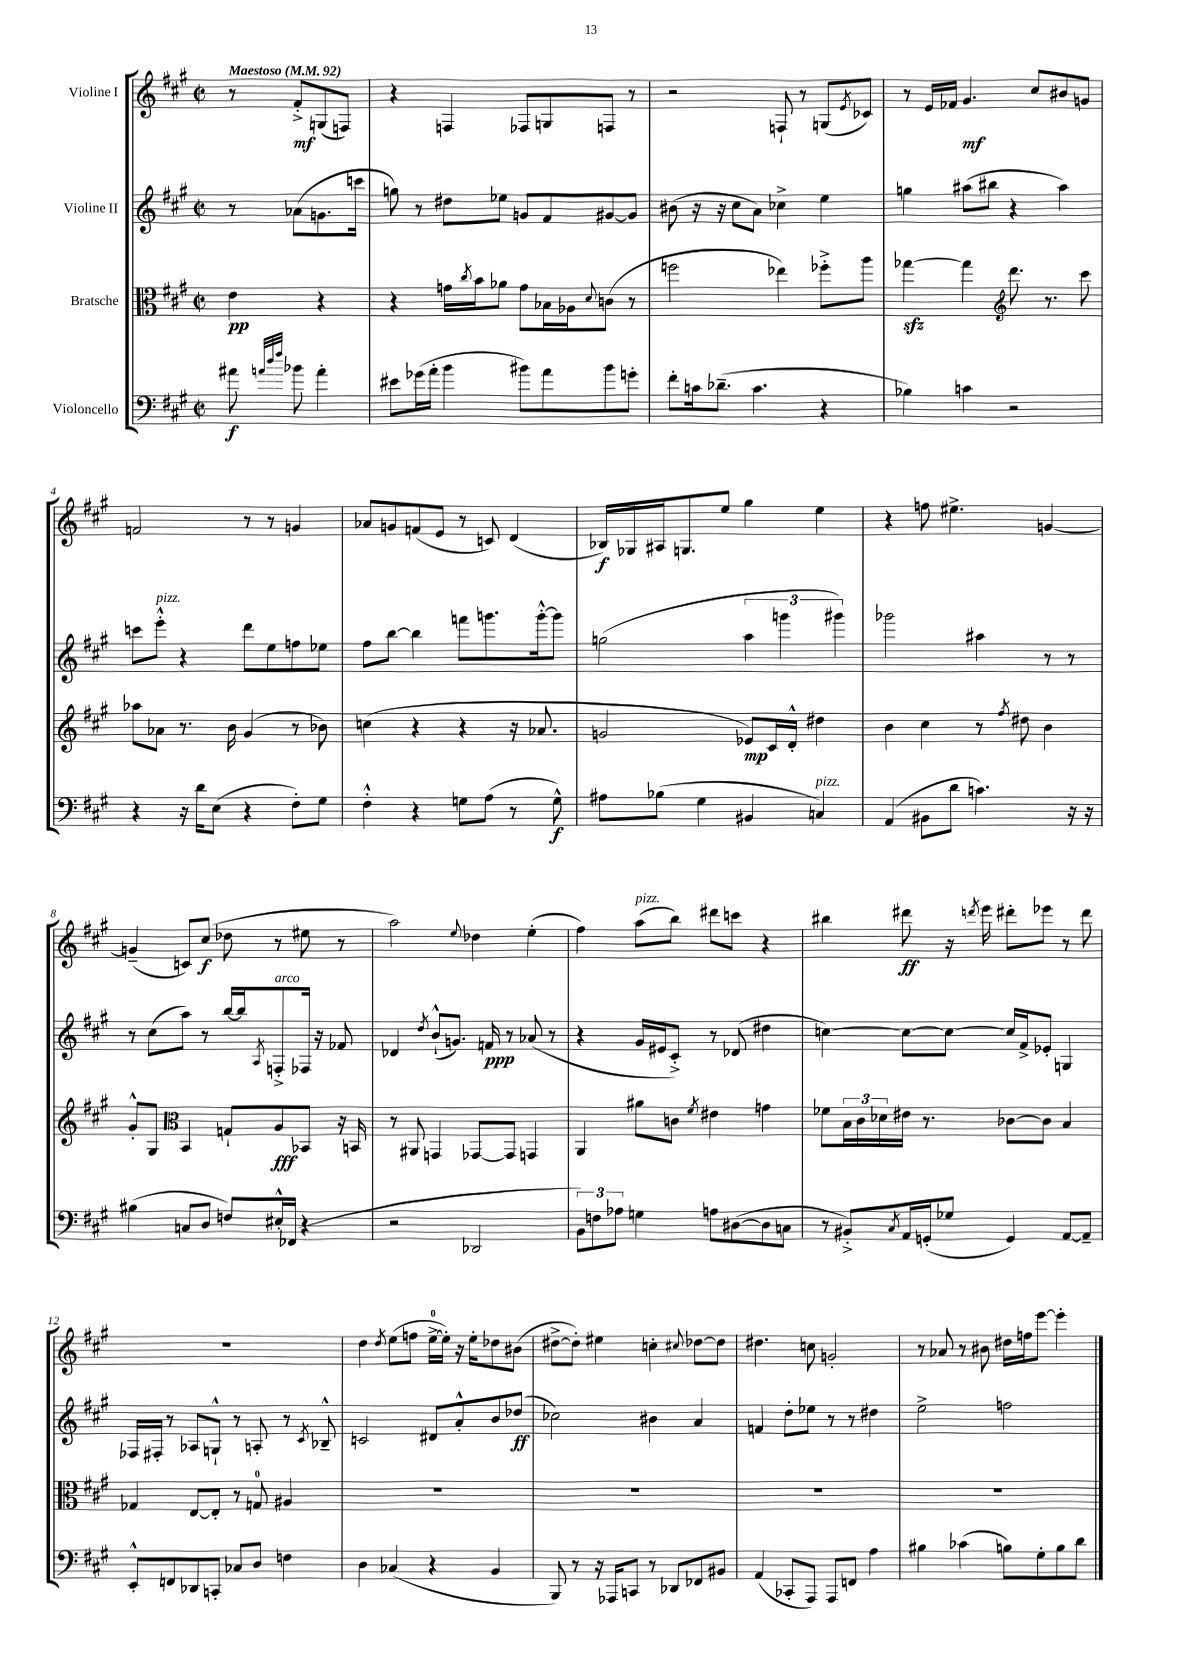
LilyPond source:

<<
\new StaffGroup <<
\new Staff = "s0" \with { instrumentName = "Violine I" } {
    \clef treble \key a \major \defaultTimeSignature \time 2/2 \partial 2 \tempo "Maestoso" 4 = 92
    r8 fis'8-.->\mf g8( f8) |
    r4 f4 fes8 g8 f8 r8 |
    r2 f8-! r8 g8( \acciaccatura { e'8 } ces'8) |
    r8 e'16 fes'16 gis'4.\mf cis''8 bis'8 g'8 |
    f'2 r8 r8 g'4 |
    aes'8 g'8 f'8( e'8 r8 c'8) d'4( |
    bes16\f) ges16 ais16 g8. e''8 gis''4 e''4 |
    r4 f''8 eis''4.-> g'4~ |
    g'4--( c'8) cis''8\f( des''8 r8 eis''8 r8 |
    a''2) \appoggiatura { e''8 } des''4 e''4-.( |
    fis''4) a''8^\markup { \italic "pizz." }( b''8) dis'''8 c'''8 r4 |
    bis''4 dis'''8\ff r16 \acciaccatura { d'''8 } e'''16 dis'''8-. ees'''8 r8 dis'''8 |
    R1 |
    d''4 \acciaccatura { d''8 } e''8( f''8 e''16-0~-> e''16-.) r16 e''16-. des''8 bis'8( |
    dis''8~-> dis''8-.) eis''4 c''4-. \appoggiatura { cis''8 } des''8~ des''8 |
    dis''4. c''8 g'2-. |
    r8 aes'8 r8 bis'8 dis''16 f''16 e'''8~ e'''4-. \bar "|." |
}
\new Staff = "s1" \with { instrumentName = "Violine II" } {
    \clef treble \key a \major \defaultTimeSignature \time 2/2 \partial 2
    r8 aes'8( g'8. c'''16 |
    g''8) r8 dis''8 ees''8 g'8 fis'8 gis'8~ gis'8 |
    bis'8( r16 r16 cis''8 a'8) ces''4-> e''4 |
    g''4 ais''8( bis''8 r4 ais''4) |
    c'''8 e'''8-.-^^\markup { \italic "pizz." } r4 d'''8 e''8 f''8 ees''8 |
    fis''8 b''8~ b''4 f'''8 g'''8. g'''16~-.-^ g'''8 |
    g''2( \tuplet 3/2 { a''4 g'''4 gis'''4) } |
    ges'''2 ais''4 r8 r8 |
    r8 cis''8( a''8) r8 b''16~ b''16 \acciaccatura { a8 } f8-.->^\markup { \italic "arco" } fes16 r16 fes'8 |
    des'4 \acciaccatura { d''8 } b'8-!-^( g'8.) f'16\ppp r8 aes'8( r8 |
    r4 gis'16 eis'16 cis'8-.->) r8 des'8( dis''4 |
    c''4~) c''8~ c''8~ c''16 fis'16-> ees'8-. g4 |
    fes16 fis16-. r8 aes8 g8-!-^ r8 a8-. r8 \acciaccatura { cis'8 } bes8---^ |
    c'2 dis'8 a'8-.-^ b'8 des''8\ff( |
    ces''2) bis'4 a'4 |
    f'4 d''8-. ees''8 r8 r8 dis''4 |
    e''2-> f''2 \bar "|." |
}
\new Staff = "s2" \with { instrumentName = "Bratsche" } {
    \clef alto \key a \major \defaultTimeSignature \time 2/2 \partial 2
    e'4\pp r4 |
    r4 g'16 \acciaccatura { cis''8 } b'16 aes'8 g'8 bes16 aes16 \appoggiatura { d'8 } c'8( r8 |
    f''2 ees''4) fes''8-.-> a''8 |
    ges''4~\sfz ges''4 \clef treble d'''8. r8. cis'''8 |
    aes''8 aes'8 r8. b'16 gis'4( r8 bes'8) |
    c''4( r4 r4 r16 aes'8. |
    g'2 ees'8\mp) cis'16 d'16-.-^ dis''4 |
    b'4 cis''4 r8 \acciaccatura { fis''8 } dis''8 b'4 |
    gis'8-.-^ gis8 \clef alto b,4 g8-! a8\fff bes,8 r16 b,16 |
    r8 ais,8 g,4 ges,8~ ges,8 g,4 |
    a,4 ais'8 c'8 \acciaccatura { fis'8 } eis'4 g'4 |
    fes'8 \tuplet 3/2 { b16 cis'16 des'16 } eis'16 r8. ces'8~ ces'8 b4 |
    ges4 e8~ e8-. r8 g8-0 ais4 |
    R1 |
    R1 |
    R1 |
    R1 \bar "|." |
}
\new Staff = "s3" \with { instrumentName = "Violoncello" } {
    \clef bass \key a \major \defaultTimeSignature \time 2/2 \partial 2
    ais'8\f \grace { a'32 d''32 fis''32 } bes'8 a'4-. |
    eis'8 ges'16( a'16-. b'4 bis'8) a'8 bis'8 g'8-. |
    fis'8-. c'16 des'8.--( c'4. r4 |
    bes4) c'4 r2 |
    r4 r16 d'16 e8( r4 fis8-.) gis8 |
    fis4-.-^ r4 g8 a8( r8 g8-^\f) |
    ais8 bes8( gis4 bis,4 c4^\markup { \italic "pizz." }) |
    a,4( bis,8 d'8 c'4.) r16 r16 |
    bis4( c8 d8 f8) eis16-.-^ fes,16( r4 |
    r2 des,2 |
    \tuplet 3/2 { b,8) f8 aes8 } g4 a8 dis8~( dis8 c8 |
    r8 bis,8-.->) \acciaccatura { cis8 } a,16 g,16-.( ges8 g,4) a,8~ a,8-- |
    e,8-.-^ f,8 des,8 c,8-. ces8 d8 f4 |
    d4 ces4( r4 b,4 |
    b,,8) r8 r16 aes,,16 c,8 r8 des,8 fes,8 bis,8 |
    a,4( ces,8-. a,,8) a,,8 f,8 a4 |
    bis4 ces'4( b8) gis8-. b8 d'8 \bar "|." |
}
>>
>>
